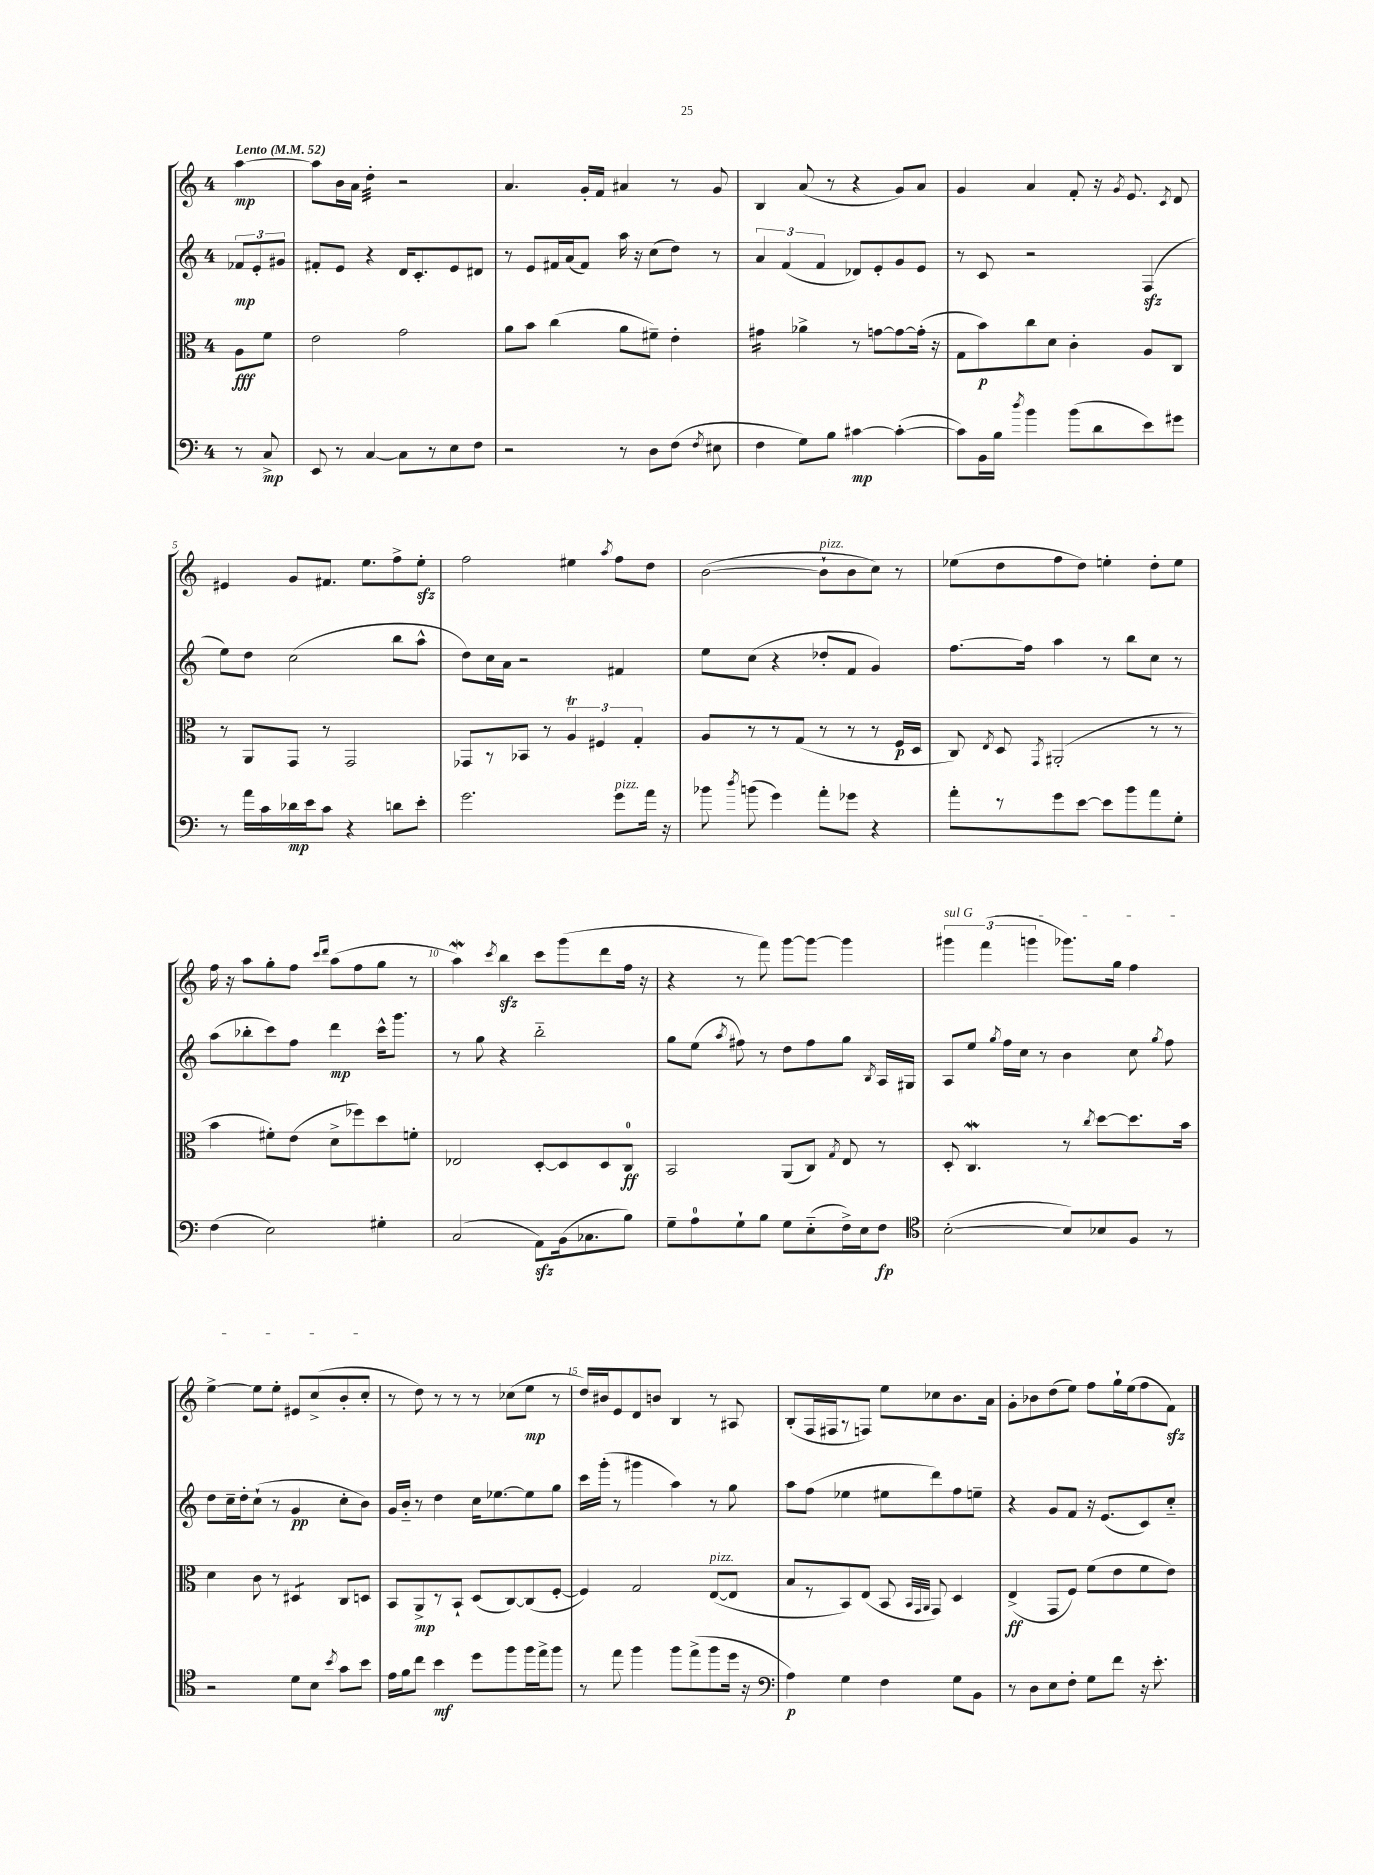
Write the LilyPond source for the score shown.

<<
\new StaffGroup <<
\new Staff = "s0" {
    \clef treble \key c \major \once \override Staff.TimeSignature.style = #'single-digit \time 4/4 \partial 4 \tempo "Lento" 4 = 52
    \autoBeamOff a''4~\mp |
    a''8[ b'16 a'16] d''4:32-. r2 |
    a'4. g'16[-. f'16] ais'4 r8 g'8 |
    b4 a'8( r8 r4 g'8[) a'8] |
    g'4 a'4 f'8-. r16 \acciaccatura { g'8 } e'8. \acciaccatura { c'8 } d'8 |
    eis'4 g'8[ fis'8.] e''8.[ f''8-> e''8]-.\sfz |
    f''2 eis''4 \acciaccatura { a''8 } f''8[ d''8] |
    b'2~( b'8[-!^\markup { \italic "pizz." } b'8 c''8]) r8 |
    ees''8[( d''8 f''8 d''8]) e''4-. d''8[-. e''8] |
    f''16 r16 a''8[ g''8-. f''8] \grace { c'''16[ d'''16] } a''8[( f''8 g''8] r8 |
    a''4\mordent) \acciaccatura { c'''8 } b''4\sfz c'''8[ g'''8( d'''8 f''16] r16 |
    r4 r8 f'''8) g'''8[~ g'''8]~ g'''4 |
    \tuplet 3/2 { \once \override TextSpanner.bound-details.left.text = \markup { \italic "sul G" } gis'''4\startTextSpan f'''4( g'''4 } ges'''8.[) g''16] f''4 |
    e''4~-> e''8[ e''8]-. eis'8[ c''8->( b'8-. c''8]-.\stopTextSpan |
    r8 d''8) r8 r8 r8 ces''8[( e''8]\mp r8 |
    d''16[) bis'16 e'8 d'8 b'8] b4 r8 ais8 |
    b8[-.( f16 fis16 r8 f8]) e''8[ ces''8 b'8. a'16] |
    g'8[-. bes'8 d''8( e''8]) f''8[ g''16-! e''16( f''8 f'8]\sfz) \bar "|." |
}
\new Staff = "s1" {
    \clef treble \key c \major \once \override Staff.TimeSignature.style = #'single-digit \time 4/4 \partial 4
    \autoBeamOff \tuplet 3/2 { fes'8[\mp e'8-. gis'8] } |
    fis'8[-. e'8] r4 d'16[ c'8.-. e'8 dis'8] |
    r8 e'8[ fis'16 a'16( fis'8]) a''16 r16 c''8[( d''8]) r8 |
    \tuplet 3/2 { a'4 f'4( f'4 } des'8[) e'8-. g'8 e'8] |
    r8 c'8 r2 f4\sfz( |
    e''8[) d''8] c''2( b''8[ a''8]-^ |
    d''8[) c''16 a'16] r2 fis'4 |
    e''8[ c''8]( r4 des''8[-. f'8] g'4) |
    f''8.[~ f''16] a''4 r8 b''8[ c''8] r8 |
    a''8[( bes''8-. c'''8) f''8] d'''4\mp c'''16[-^ g'''8.] |
    r8 g''8 r4 b''2-_ |
    g''8[ e''8]( \acciaccatura { a''8 } fis''8) r8 d''8[ fis''8 g''8] \acciaccatura { b8 } a16[ gis16] |
    a8[ e''8] \acciaccatura { g''8 } f''16[ c''16] r8 b'4 c''8 \acciaccatura { g''8 } f''8 |
    d''8[ c''16-- d''16-. c''8]-!( r8 g'4\pp c''8[-. b'8]) |
    g'16[ b'16]-_ r8 d''4 c''16[ ees''8.~ ees''8 g''8] |
    c'''16[ g'''16]-.( r8 gis'''4 a''4) r8 g''8 |
    a''8[ f''8]( ees''4 eis''8[ d'''8) f''8 e''8]-- |
    r4 g'8[ f'8] r16 e'8.[( c'8) c''8]-_ \bar "|." |
}
\new Staff = "s2" {
    \clef alto \key c \major \once \override Staff.TimeSignature.style = #'single-digit \time 4/4 \partial 4
    \autoBeamOff a8[\fff f'8] |
    e'2 g'2 |
    a'8[ b'8] c''4( a'8[ fis'8]--) e'4-. |
    gis'4:16 aes'4-> r8 g'8[~ g'8~ g'16]-.( r16 |
    g8[ b'8\p) c''8 d'8] c'4-. a8[ c8] |
    r8 a,8[ g,8] r8 g,2 |
    ges,8[ r8 bes,8] r8 \tuplet 3/2 { a4\trill fis4 g4-. } |
    a8[ r8 r8 g8]( r8 r8 r8 f16[\p d16] |
    c8) \acciaccatura { e8 } d8 \acciaccatura { g,8 } ais,2-.( r8 r8 |
    b'4 fis'8[-.) e'8]( d'8[-> fes''8) d''8 f'8]-. |
    ees2 d8[~-. d8 d8 c8]-0\ff |
    b,2 a,8[( c8]) \acciaccatura { g8 } e8 r8 |
    d8-. c4.\mordent r8 \acciaccatura { c''8 } d''8[~ d''8. b'16] |
    d'4 c'8 r8 dis4:8 c8[ d8] |
    b,8[ a,8->\mp r8 b,8]-! d8[( c8~) c8( f8]~-. |
    f4) g2 e8[~^\markup { \italic "pizz." }( e8] |
    b8[ r8 b,8) e8]( b,8 \grace { b,32[ g,32 a,32] } g,8) d4 |
    e4->\ff( g,8[ f8]) f'8[( e'8 f'8 e'8]) \bar "|." |
}
\new Staff = "s3" {
    \clef bass \key c \major \once \override Staff.TimeSignature.style = #'single-digit \time 4/4 \partial 4
    \autoBeamOff r8 c8->\mp |
    e,8 r8 c4~ c8[ r8 e8 f8] |
    r2 r8 d8[ f8]( \acciaccatura { f8 } eis8 |
    f4 g8[) b8] cis'4~\mp cis'4~-.( |
    cis'8[) b,16 b16] \acciaccatura { d''8 } b'4 b'8[( d'8 e'8) gis'8] |
    r8 a'16[ c'16 des'16\mp e'16 c'8] r4 d'8[ e'8]-. |
    g'2. g'8[^\markup { \italic "pizz." } a'16] r16 |
    bes'8 \acciaccatura { d''8 } b'8( g'4) a'8[-. ges'8] r4 |
    a'8[-. r8 g'8 e'8]~ e'8[ b'8 a'8 g8]-. |
    f4( e2) gis4-. |
    c2( a,8[\sfz) b,16( ces8. b8]) |
    g8[-- a8-0 g8-! b8] g8[ e8-_( f16->) e16 f8]\fp |
    \clef tenor b2~-.( b8[) bes8 f8] r8 |
    r2 d'8[ b8] \acciaccatura { b'8 } g'8[ b'8] |
    e'16[ f'16 c''8] b'4\mf d''8[ f''8 f''16 e''16-> f''8] |
    r8 e''8 f''4 f''8[ e''8->( f''8 d''16] r16 |
    \clef bass a4\p) g4 f4 g8[ b,8] |
    r8 d8[ e8 f8]-. g8[ f'8] r16 e'8.-. \bar "|." |
}
>>
>>
\layout { \context { \Score \override BarNumber.break-visibility = ##(#f #t #t) barNumberVisibility = #(every-nth-bar-number-visible 5) } }
